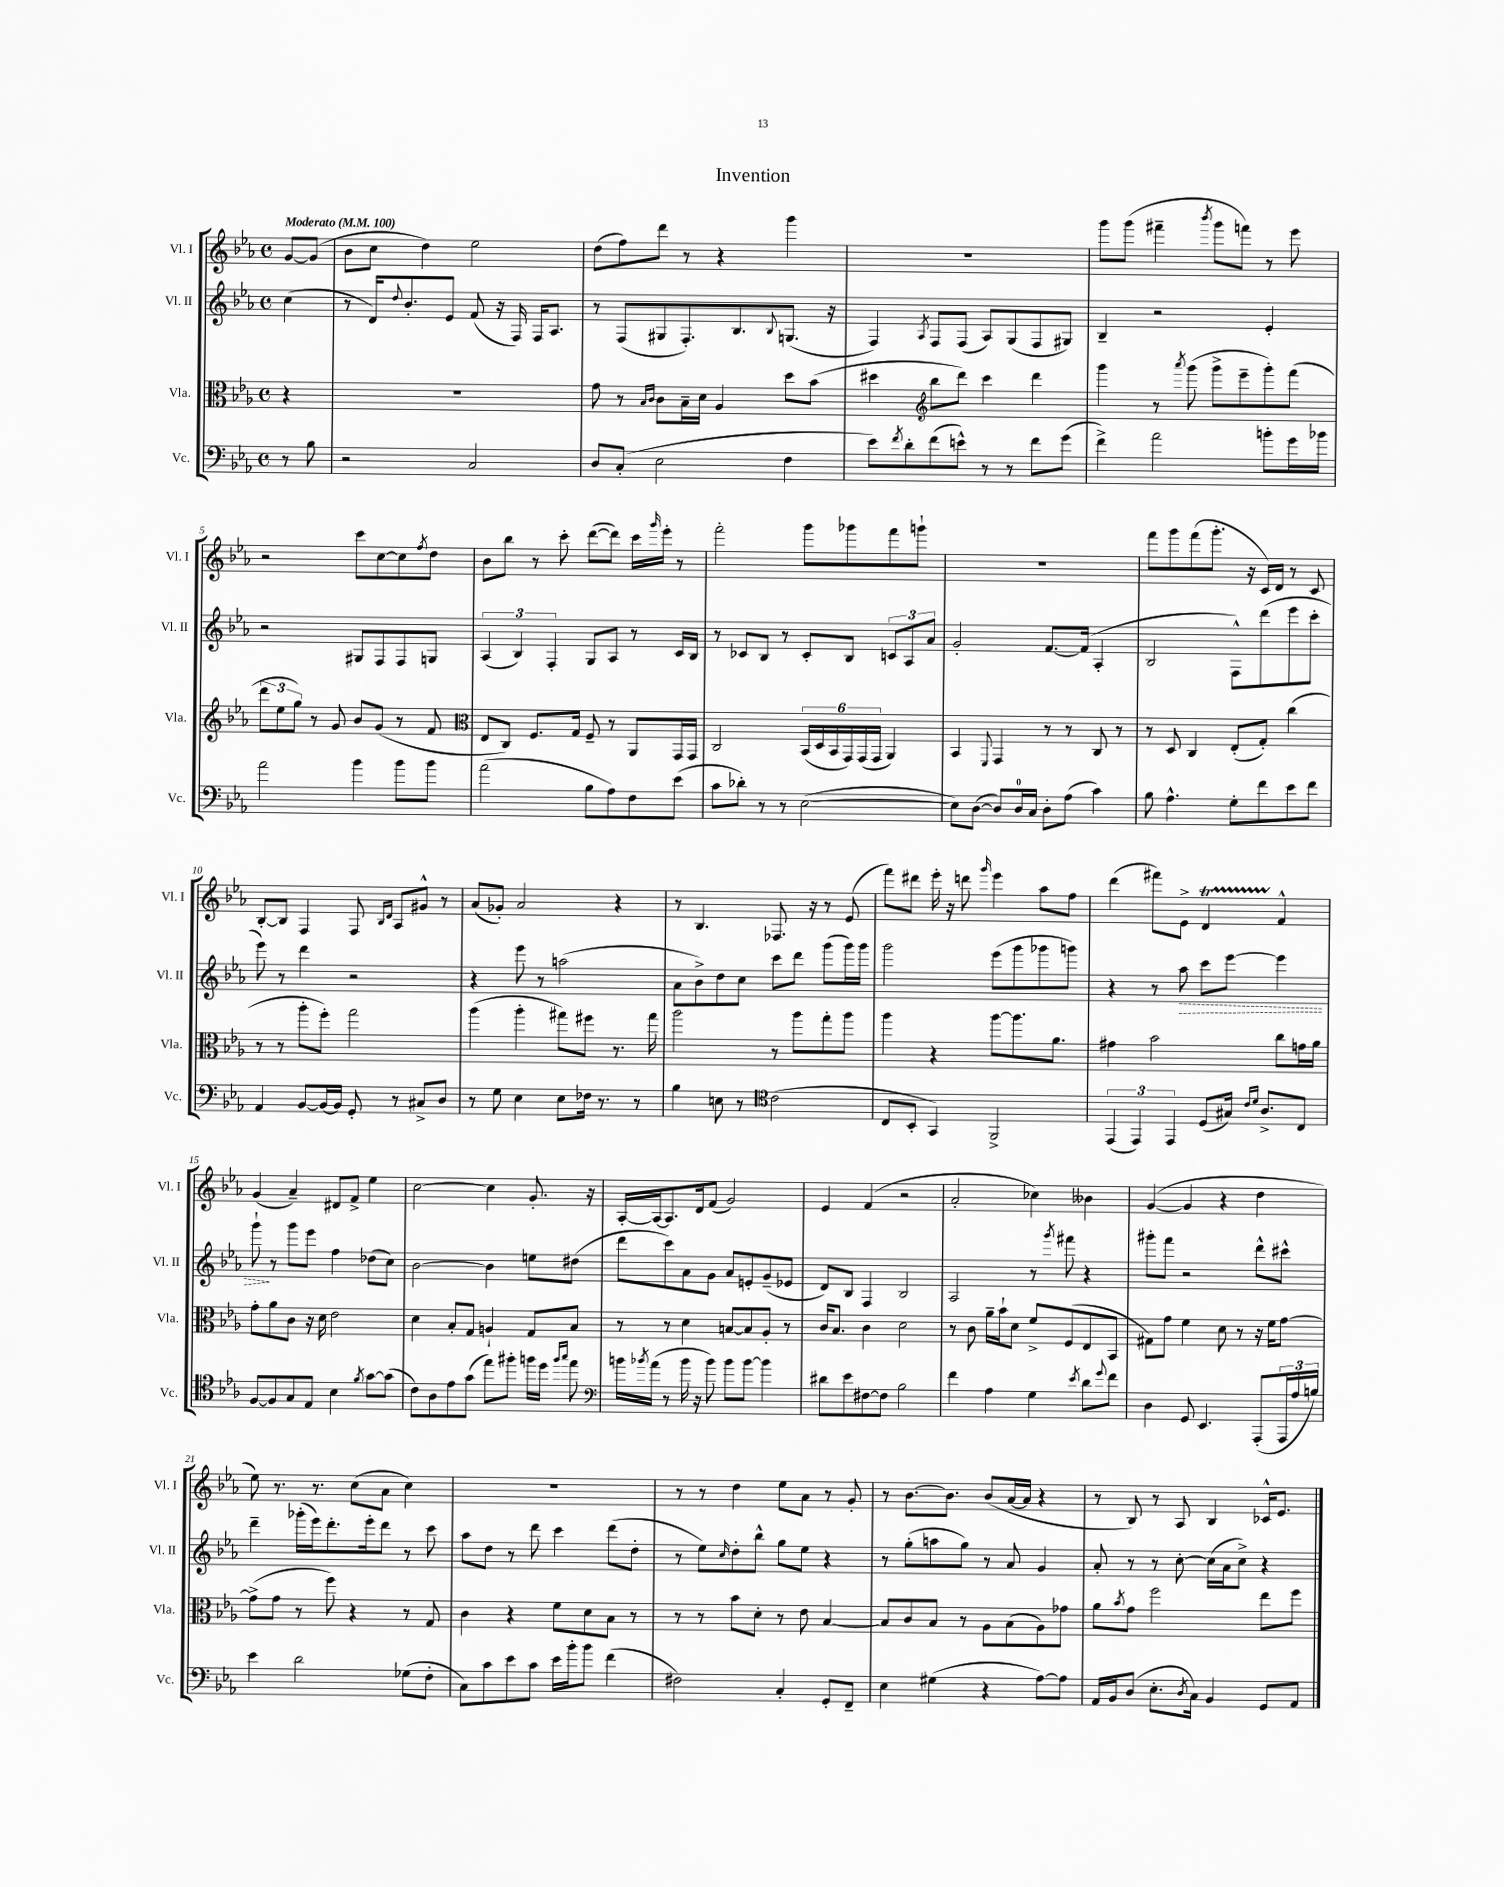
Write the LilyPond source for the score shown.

\header { title = "Invention" }
<<
\new StaffGroup <<
\new Staff = "s0" \with { instrumentName = "Vl. I" shortInstrumentName = "Vl. I" } {
    \clef treble \key ees \major \defaultTimeSignature \time 4/4 \partial 4 \tempo "Moderato" 4 = 100
    g'8~ g'8( |
    bes'8 c''8 d''4) ees''2 |
    d''8( f''8) d'''8 r8 r4 g'''4 |
    R1 |
    g'''8 g'''8( fis'''4-- \acciaccatura { bes'''8 } g'''8 f'''8) r8 ees'''8 |
    r2 c'''8 c''8~ c''8 \acciaccatura { f''8 } d''8 |
    bes'8 bes''8 r8 c'''8-. d'''8~( d'''8) c'''16 \grace { g'''16 } ees'''16-. r8 |
    f'''2-. g'''8 ges'''8 f'''8 g'''8-! |
    R1 |
    f'''8 g'''8 f'''8( g'''8.-. r16 c'16) d'16 r8 c'8 |
    bes8~-. bes8 f4 f8 \grace { bes16 d'16 } aes8 gis'8-^ r8 |
    aes'8( ges'8-.) aes'2 r4 |
    r8 bes4. fes8. r16 r8 ees'8( |
    f'''8) dis'''8 ees'''16-. r16 d'''8 \grace { g'''16 } ees'''4 aes''8 f''8 |
    d'''4( fis'''8) ees'8-> d'4\startTrillSpan f'4-^\stopTrillSpan |
    g'4( aes'4--) dis'8 f'8-> ees''4 |
    c''2~ c''4 g'8.-. r16 |
    aes16~-. aes16~ aes8. d'16 f'8( g'2) |
    ees'4 f'4( r2 |
    aes'2-. ces''4) beses'4 |
    g'4~( g'4 r4 d''4 |
    ees''8) r8. r8. c''8( aes'8 c''4) |
    R1 |
    r8 r8 d''4 ees''8 aes'8 r8 g'8-. |
    r8 bes'8.~ bes'8. bes'8( aes'16~ aes'16 r4 |
    r8 bes8) r8 aes8 bes4 ces'16-^ ees'8. \bar "|." |
}
\new Staff = "s1" \with { instrumentName = "Vl. II" shortInstrumentName = "Vl. II" } {
    \clef treble \key ees \major \defaultTimeSignature \time 4/4 \partial 4
    c''4( |
    r8 d'16) \appoggiatura { d''8 } bes'8.-. ees'8 f'8( r16 f16) f16 aes8. |
    r8 f8( gis8 f8.-.) bes8. \appoggiatura { bes8 } g8.( r16 |
    f4) \acciaccatura { aes8 } f8 f8( aes8) g8( f8 gis8) |
    bes4-- r2 ees'4-. |
    r2 gis8 f8 f8 g8 |
    \tuplet 3/2 { aes4( bes4) f4-. } g8 aes8 r8 c'16 bes16 |
    r8 ces'8 bes8 r8 ces'8-. bes8 \tuplet 3/2 { c'8 aes8 aes'8 } |
    g'2-. f'8.~ f'16( aes4-. |
    bes2 f8-^) d'''8( ees'''8 c'''8-. |
    ees'''8) r8 d'''4 r2 |
    r4 ees'''8 r8 a''2( |
    aes'8 bes'8->) d''8 c''8 c'''8 d'''8 g'''8( g'''16) g'''16 |
    g'''2 ees'''8( g'''8 ges'''8 g'''8) |
    r4 r8 \once \override Hairpin.style = #'dashed-line aes''8\> c'''8 ees'''8~ ees'''4 |
    g'''8-!\! r8 g'''8 ees'''8 f''4 des''8( c''8) |
    bes'2~ bes'4 e''8 dis''8( |
    d'''8 c'''8) aes'8 g'8 aes'8 e'8-. g'8--( ees'8 |
    d'8) bes8 f4 bes2 |
    aes2 r8 \acciaccatura { g'''8 } fis'''8 r4 |
    gis'''8-. f'''8 r2 d'''8-^ cis'''8-^ |
    d'''4-- ges'''16-.( ees'''16) d'''8.-. ees'''16-. d'''8 r8 c'''8 |
    aes''8 d''8 r8 d'''8 c'''4 d'''8( d''8-. |
    r8 ees''8) \grace { c''16 } d''8-. bes''8-^ g''8 ees''8 r4 |
    r8 g''8-.( a''8 g''8) r8 aes'8 g'4 |
    aes'8-. r8 r8 c''8~-. c''16( aes'16 c''8->) r4 \bar "|." |
}
\new Staff = "s2" \with { instrumentName = "Vla." shortInstrumentName = "Vla." } {
    \clef alto \key ees \major \defaultTimeSignature \time 4/4 \partial 4
    r4 |
    R1 |
    g'8 r8 \grace { bes16 c'16 } c'8 bes16-- d'16 aes4 d''8 bes'8( |
    dis''4 \clef treble bes''8 d'''8) c'''4 d'''4 |
    g'''4 r8 \acciaccatura { aes'''8 } g'''8( g'''8-> ees'''8-- g'''8-.) f'''8( |
    \tuplet 3/2 { d'''8 ees''8 g''8) } r8 g'8 bes'8 g'8( r8 f'8 |
    \clef alto ees8 c8) f8. g16 f8-- r8 aes,8 g,16 g,16 |
    c2 \tuplet 6/4 { bes,16( d16 bes,16 g,16) g,16( g,16 } aes,4) |
    bes,4 \appoggiatura { f,8 } g,4 r8 r8 c8 r8 |
    r8 d8 c4 ees8-.( g8-.) c''4( |
    r8 r8 aes''8-. f''8-.) g''2 |
    aes''4( aes''4-. gis''8) fis''8 r8. gis''16 |
    aes''2 r8 aes''8 g''8-. aes''8 |
    aes''4 r4 aes''8~ aes''8. aes'8. |
    gis'4 bes'2 c''8 g'16 aes'16 |
    g'8-. aes'8 c'8 r16 d'16 ees'2 |
    d'4 bes8-. g8 a4-! g8 bes8 |
    r8 r8 d'4 b8~ b8 aes8-. r8 |
    c'16 bes8. c'4 d'2 |
    r8 c'8 aes'16-- bes'16-! d'8 f'8-> f8( ees8 bes,8 |
    gis8) g'8 f'4 d'8 r8 r16 f'16 g'8~ |
    g'8->( g'8 r8 f''8) r4 r8 g8 |
    c'4 r4 f'8 d'8 bes8 r8 |
    r8 r8 bes'8 d'8-. r8 ees'8 bes4~ |
    bes8 c'8 bes8 r8 aes8 bes8( aes8) ges'8 |
    aes'8 \acciaccatura { bes'8 } g'8 f''2 ees''8 f''8 \bar "|." |
}
\new Staff = "s3" \with { instrumentName = "Vc." shortInstrumentName = "Vc." } {
    \clef bass \key ees \major \defaultTimeSignature \time 4/4 \partial 4
    r8 bes8 |
    r2 c2 |
    d8 c8-.( ees2 f4 |
    ees'8) \acciaccatura { f'8 } d'8-. f'8( e'8-^) r8 r8 f'8 g'8( |
    f'4->) aes'2 b'8-. g'16 bes'16 |
    aes'2 bes'4 bes'8 bes'8 |
    aes'2( bes8 aes8) f8 ees'8( |
    c'8 des'8-.) r8 r8 ees2~( |
    ees8) d8~( d8) d16-0 c16 d8-. aes8( c'4) |
    bes8 aes4.-^ g8-. f'8 ees'8 f'8 |
    aes,4 bes,8~ bes,16~ bes,16 g,8-. r8 cis8-> d8 |
    r8 g8 ees4 ees8 fes16 r8. r8 |
    bes4 e8 r8 \clef tenor c'2( |
    c8 bes,8-. g,4) f,2-> |
    \tuplet 3/2 { ees,4( ees,4) ees,4 } d8( gis16) \grace { c'16 d'16 } aes8.-> c8 |
    f8~ f8 g8 ees8 bes4 \acciaccatura { f'8 } g'8~ g'8( |
    c'8) aes8 ees'8 g'8( ees''8) fis''8-. f''16 d''16 \grace { f''16 g''16 } ees''8 |
    \clef bass b'16 \acciaccatura { bes'8 } aes'16( r8 bes'16 r16 bes'8) bes'8 bes'8~ bes'4 |
    dis'8 ees'8 fis8~ fis8 bes2 |
    f'4 aes4 g4 \acciaccatura { ees'8 } d'8 \appoggiatura { g'8 } f'8 |
    d4 g,8 ees,4. aes,,8-.( \tuplet 3/2 { aes,,16 aes16 b16) } |
    ees'4 d'2 ges8( f8-. |
    c8) c'8 ees'8 c'8 ees'16 bes'16-. bes'8 f'4( |
    fis2) c4-. g,8-. f,8-- |
    ees4 gis4( r4 aes8~) aes8 |
    aes,16 bes,16 d8( ees8.-. \acciaccatura { d8 } c16) bes,4 g,8 aes,8 \bar "|." |
}
>>
>>
